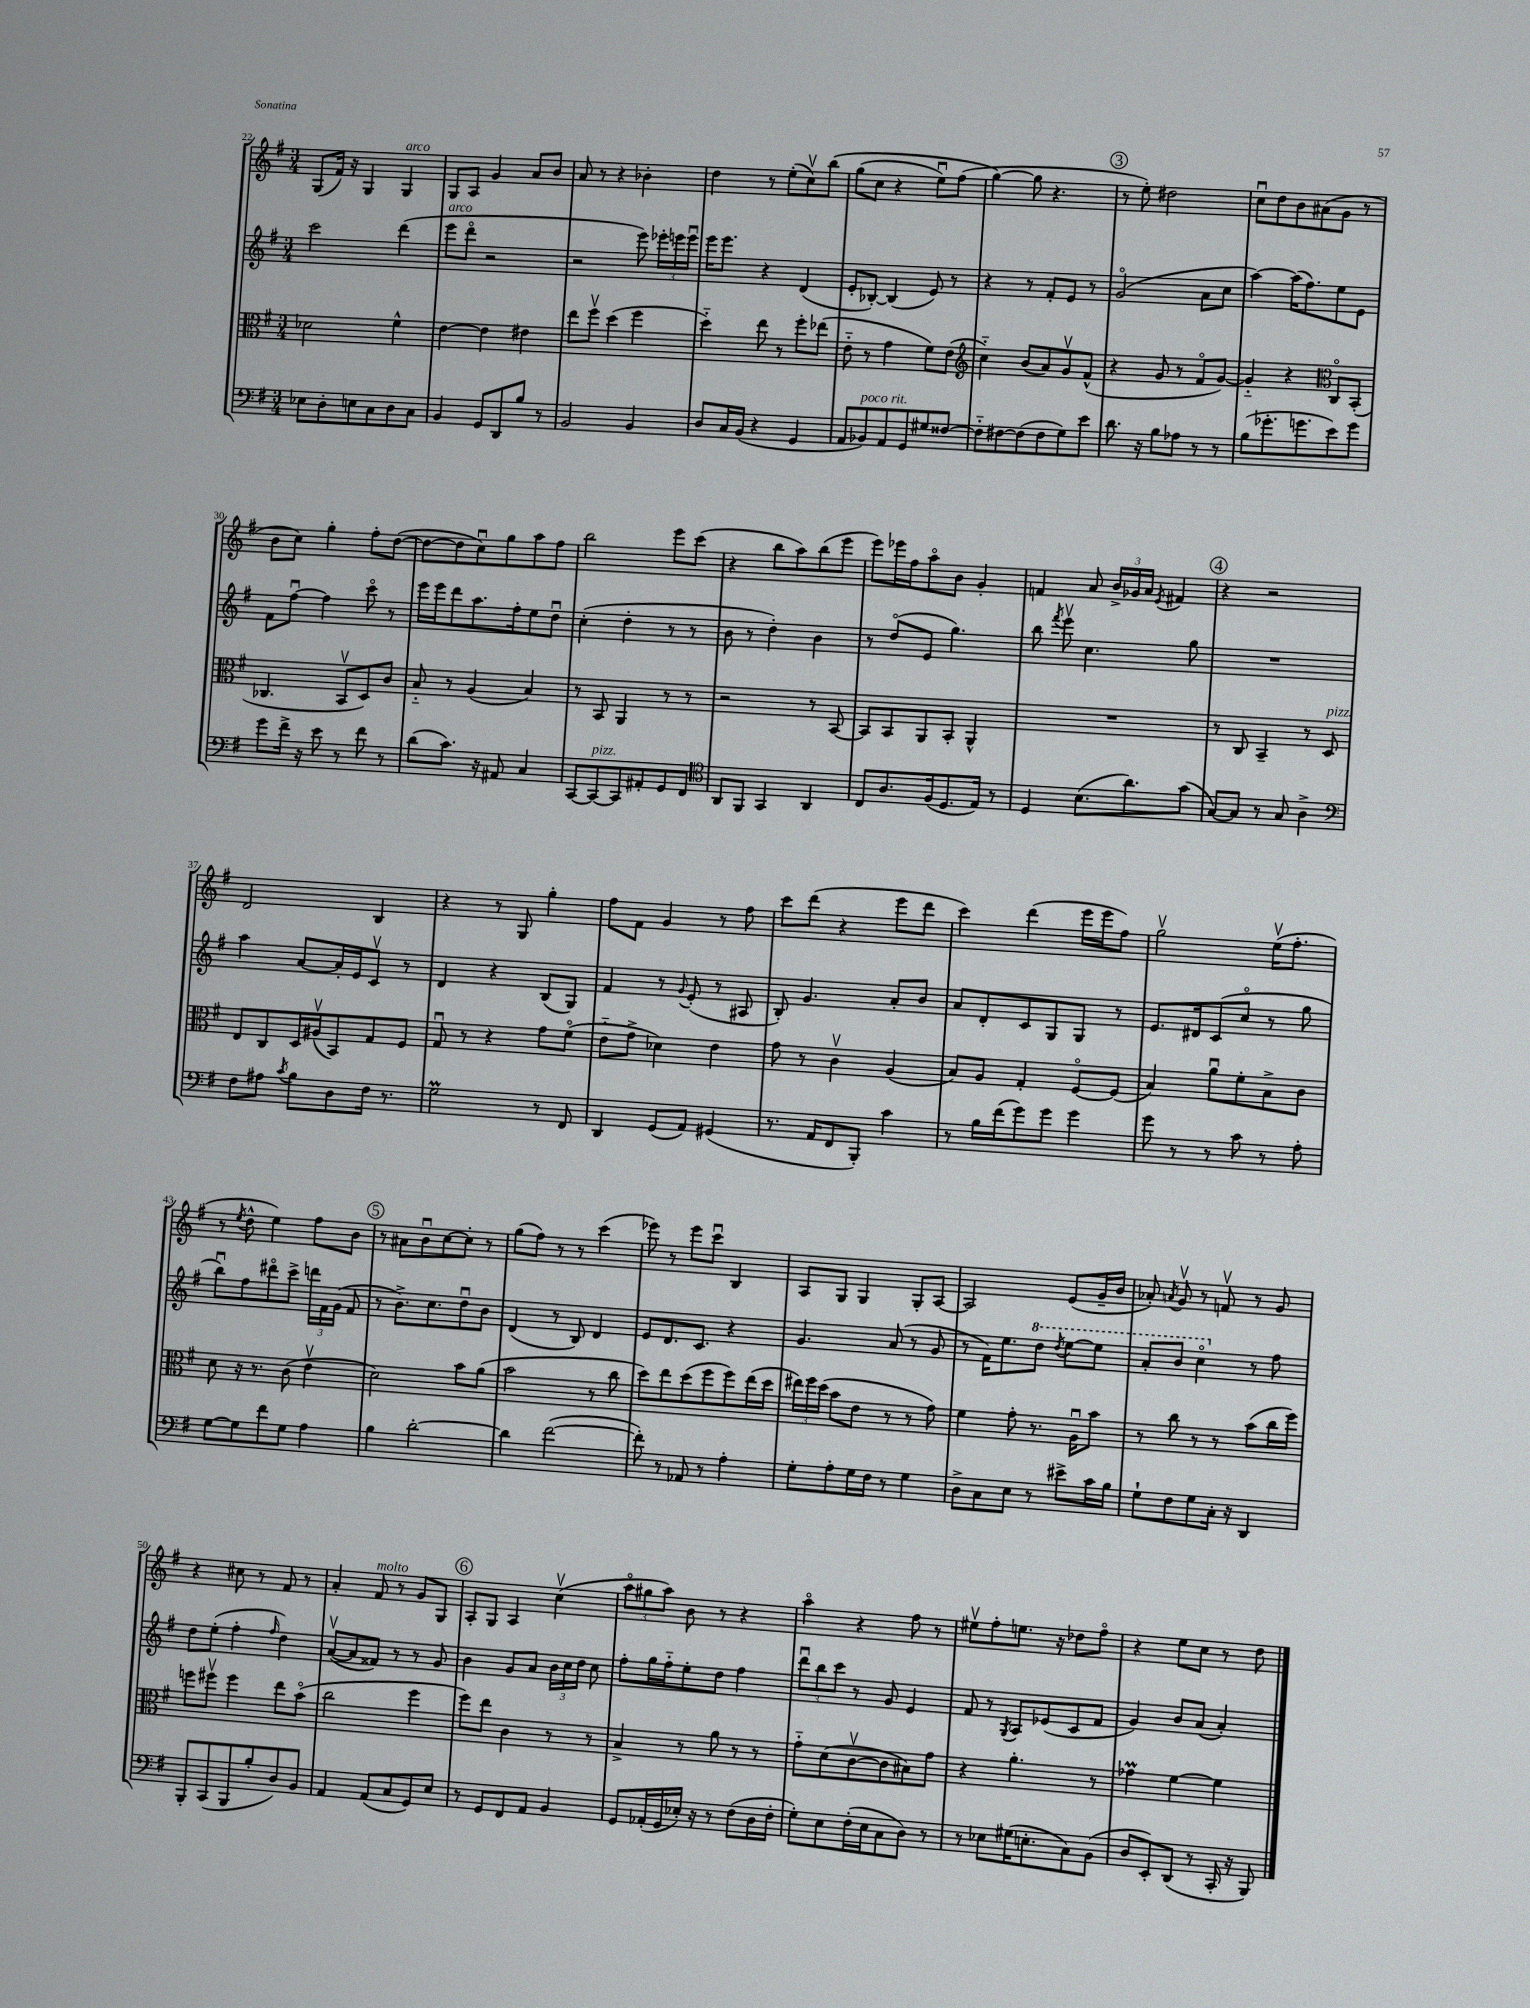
<<
\new StaffGroup <<
\new Staff = "s0" {
    \clef treble \key g \major \numericTimeSignature \time 3/4
    \autoBeamOff g8[( fis'16]) r16 g4 g4^\markup { \italic "arco" } |
    g8[ a8] g'4 a'8[ b'8] |
    a'8 r8 r4 bes'4-. |
    d''4 r8 e''8[-.( c''8\upbow) b''8]\( |
    g''8[( c''8] r4 e''8[\downbow) fis''8]( |
    g''4~\) g''8 r4. |
    \mark \markup { \circle "3" } r8 e''8-.) dis''2 |
    c''8[\downbow d''8 b'8 ais'8( g'8] r8 |
    b'8[ c''8]) g''4-. fis''8[-. d''8]~( |
    d''8[~ d''8 c''8\downbow) g''8 a''8 fis''8] |
    b''2 e'''8[ c'''8]( |
    r4 b''8[ a''8) b''8( e'''8] |
    e'''8[) ees'''16 fis''16 a''8\flageolet b'8] g'4-. |
    f'4 a'8 \tuplet 3/2 { b'16[-> ges'16 a'16] } \acciaccatura { e'8 } fis'4 |
    \mark \markup { \circle "4" } r4 r2 |
    d'2 b4 |
    r4 r8 g8 g''4-. |
    fis''8[ fis'8] g'4 r8 fis''8 |
    c'''8[ d'''8]( r4 e'''8[ d'''8] |
    c'''4) d'''4( e'''16[ e'''16 fis''8]) |
    g''2\upbow e''16[\upbow( fis''8.]-. |
    r8 \acciaccatura { e''8 } d''8-^ e''4) fis''8[ b'8] |
    \mark \markup { \circle "5" } r8 ais'8[ b'8\downbow c''8~ c''8]-. r8 |
    g''8[( fis''8]) r8 r8 c'''4( |
    ees'''8) r8 ees'''8[ c'''8]\downbow b4 |
    a8[ g8] g4 g8[-. a8]~ |
    a2 e'8[( g'16-- b'16] |
    aes'8-.) \acciaccatura { a'8 } g'8\upbow r8 f'8\upbow r8 g'8 |
    r4 cis''8 r8 fis'8 r8 |
    a'4-. fis'8^\markup { \italic "molto" } r8 g'8[ g8] |
    \mark \markup { \circle "6" } a8[-. g8] a4 c''4\upbow( |
    \tuplet 3/2 { a''8[\flageolet gis''8 a''8]) } b'8 r8 r4 |
    a''4\flageolet r4 fis''8 r8 |
    eis''8[\upbow fis''8-. e''8.] r16 des''8[ fis''8]\flageolet |
    r4 e''8[ c''8] r8 d''8 \bar "|." |
}
\new Staff = "s1" {
    \clef treble \key g \major \numericTimeSignature \time 3/4
    \autoBeamOff c'''2 d'''4( |
    e'''8[^\markup { \italic "arco" } d'''8]\flageolet r2 |
    r2 e'''8) \tuplet 3/2 { ees'''16[-. e'''16 e'''16]\downbow } |
    e'''16[ e'''8.] r4 d'4( |
    e'8[-. bes8]~-.) bes4( e'8) r8 |
    r4 r8 fis'8[-. e'8] r8 |
    \mark \markup { \circle "3" } g'2\flageolet( a'8[ c''8] |
    a''4~) a''16[( fis''8.) e''8 e'8] |
    fis'8[ fis''8]~\downbow fis''4 c'''8\flageolet r8 |
    e'''16[ e'''16 d'''8 a''8. fis''16-. e''8 d''8]\downbow |
    c''4-.( d''4-. r8 r8 |
    b'8 r8 d''4-.) b'4 |
    r8 d''8[\flageolet( e'8] g''4.) |
    b''8 \acciaccatura { fis'''8 } e'''8\upbow c''4. g''8 |
    \mark \markup { \circle "4" } R2. |
    a''4 a'8[~ a'16-. e'16 c'8]\upbow r8 |
    d'4 r4 b8[( g8]) |
    fis'4 r8 \appoggiatura { g'8 } e'8-.( r8 ais8 |
    b8-.) g'4. a'8[-. b'8] |
    a'8[ d'8-. c'8 g8 g8] r8 |
    e'8.[ dis'16 c'8( c''8]\flageolet r8 g''8 |
    b''8[\downbow) fis''8 dis'''8\flageolet c'''8]-> \tuplet 3/2 { d'''16[ fis'16 g'16]( } fis'8 |
    \mark \markup { \circle "5" } r8 b'8.[->) c''8. d''8\downbow b'8] |
    d'4( r8 b8) d'4 |
    e'8[ d'8. c'8.] r4 |
    g'4. a'8( r8 g'8 |
    r8 fis'16[) e''8. \ottava #1 d'''8] \acciaccatura { d'''8 } e'''8[~ e'''8] |
    a''8[-. b''8] c'''4\flageolet \ottava #0 r8 fis''8 |
    d''8[ e''8]-.( fis''4-. \grace { fis''16 } d''4) |
    a'8[~\upbow( a'8 fisis'8]) r8 r8 g'8 |
    \mark \markup { \circle "6" } b'4 g'8[ a'8] \tuplet 3/2 { b'16[ c''16 d''16] } c''8 |
    fis''8[-. g''16 fis''16-_ e''8-. d''8] fis''4 |
    \tuplet 3/2 { d'''8[\downbow b''8 c'''8] } r8 g'8 e'4 |
    fis'8 r8 \acciaccatura { g8 } a8[ ees'8( c'8 fis'8] |
    g'4) b'8[ a'8]( a'4-.) \bar "|." |
}
\new Staff = "s2" {
    \clef alto \key g \major \numericTimeSignature \time 3/4
    \autoBeamOff des'2 fis'4-^ |
    e'4~ e'4 eis'4 |
    e''8[ fis''8]\upbow d''4( fis''4 |
    d''4-_) e''8 r8 fis''8[-. ees''8]( |
    e'8-_ r8 g'4 fis'8[) e'8]( |
    \clef treble c''4-_) b'8[( a'8) g'8\upbow fis'8]-^( |
    \mark \markup { \circle "3" } r4 g'8 r8 fis'8[\flageolet g'8]~) |
    g'4-_ r4 \clef alto c8[\flageolet b,8]-.( |
    ces4. b,8[\upbow d8) c'8] |
    b8-_ r8 a4( b4) |
    r8 b,8 a,4 r8 r8 |
    r2 r8 b,8~ |
    b,8[ b,8 a,8 b,8]-. a,4-^ |
    R2. |
    \mark \markup { \circle "4" } r8 c8 b,4-- r8 d8^\markup { \italic "pizz." } |
    e8[ c8 d16 ais16\upbow( b,8) g8 fis8] |
    g8\downbow r8 r4 g'8[ fis'8]\flageolet( |
    e'8[-_ g'8]-> des'4) e'4 |
    g'8 r8 c'4\upbow a4( |
    b8[) a8] g4-. fis8[~\flageolet fis8]( |
    b4) a'8[\downbow fis'8-. b8-> c'8] |
    d'8 r16 r8. c'8( e'4\upbow |
    \mark \markup { \circle "5" } d'2) b'8[ a'8]( |
    b'2 r8 c''8 |
    d''8[) e''8 d''8( fis''8 fis''8) e''16( d''16] |
    \tuplet 3/2 { eis''16[) fis''16 d''16]( } b'8[ e'8] r8 r8 g'8) |
    fis'4 g'8-. r8. a16[\downbow b'8] |
    r8 c''8 r8 r8 b'8[( c''16 fis''16]) |
    f''8[ fis''8]\upbow fis''4 e''8[ b'8]\flageolet( |
    c''2 fis''4 |
    \mark \markup { \circle "6" } fis''8[) e''8] c'4 r8 r8 |
    b4-> r8 a'8 r8 r8 |
    g'8[-_ d'8( c'8~\upbow c'8 bis8) g'8] |
    r4 a'4.-. r8 |
    ges'4\prall fis'4~ fis'4 \bar "|." |
}
\new Staff = "s3" {
    \clef bass \key g \major \numericTimeSignature \time 3/4
    \autoBeamOff ees8[ d8-. e8 c8 d8 c8] |
    b,4 g,8[ d,8 b8] r8 |
    b,2 b,4 |
    d8[ c16 b,16]( r4 g,4 |
    a,8[ bes,8^\markup { \italic "poco rit." }) a,8 g,8 gis8 fisis8]~ |
    fisis8[-_ fis8~ fis8( fis8 g8) e'8] |
    \mark \markup { \circle "3" } d'8. r16 b8[ aes8] r8 r8 |
    b8[( ges'8.-. g'8. e'8) g'8] |
    g'8[ fis'16]-> r16 e'8 r8 fis'8 r8 |
    d'8[( c'8.]) r16 ais,8 c4 |
    c,8[~ c,8~^\markup { \italic "pizz." } c,8 ais,8-. g,8 fis,8] |
    \clef tenor a,8[ fis,8] g,4 a,4 |
    c8[ a8. fis16( d8. e16]) r8 |
    d4 b8.[( a'8.) g'8]( |
    \mark \markup { \circle "4" } g8[~) g8] r8 g8 a4-> |
    \clef bass fis8[ ais8] \acciaccatura { c'8 } b8[ d8 fis16] r8. |
    g2\prall r8 fis,8 |
    d,4 g,8[( a,8]) gis,4( |
    r8. a,16[ fis,8 b,,8]-.) c'4 |
    r8 b16[ fis'16( g'8) g'8] g'4 |
    g'8 r8 r8 c'8 r8 a8-. |
    g8[~ g8 fis'8 g8] a4 |
    \mark \markup { \circle "5" } b4 d'2~-. |
    d'4 fis'2~( |
    fis'8-.) r8 aes,8 r8 a4-. |
    g8[-. a8-. g16 fis16] r8 g4 |
    d8[-> c8 e8] r8 eis'8[-> c'16 b16] |
    g8[-! fis8 g8 c16]-. r16 d,4 |
    b,,8[-. c,8( b,,8 b8-. d8) b,8] |
    a,4 a,8[( c8 g,8) e8] |
    \mark \markup { \circle "6" } r8 g,8[ fis,8 a,8] b,4 |
    g,8[ aes,16-.( g,16 ees16]-.) r16 r8 fis8[( d16 fis16]-. |
    g8[-.) e8 fis16-.( e16 c8 d8]) r8 |
    r8 ees8[ gis16( e8.-. c8) b,8]( |
    d8[ e,8-.) d,8]( r8 c,16-. r16 b,,8) \bar "|." |
}
>>
>>
\layout { \context { \Score currentBarNumber = #22 } }
